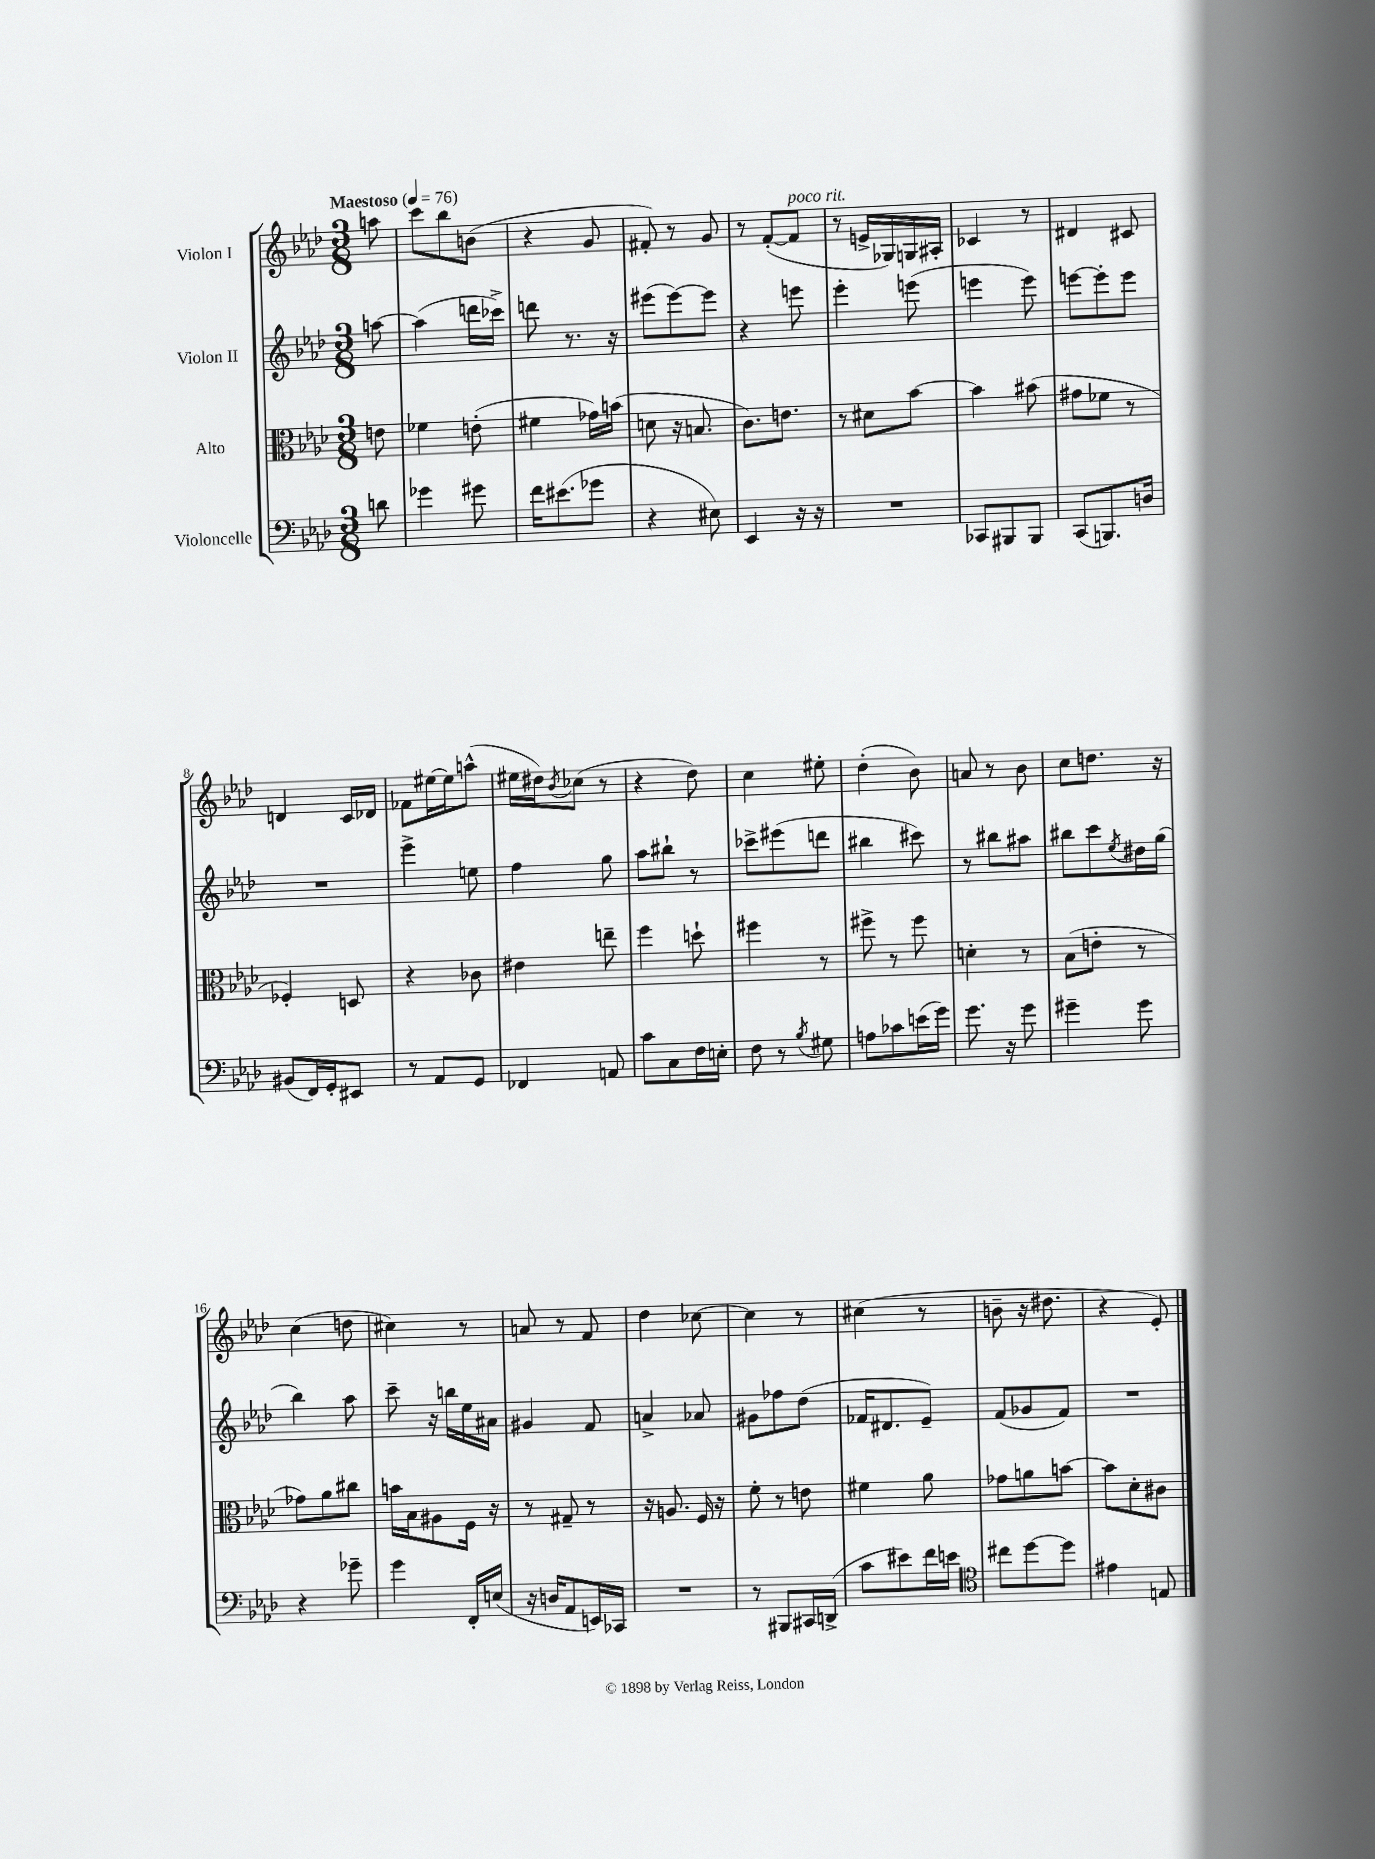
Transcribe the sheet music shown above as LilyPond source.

<<
\new StaffGroup <<
\new Staff = "s0" \with { instrumentName = "Violon I" } {
    \clef treble \key aes \major \numericTimeSignature \time 3/8 \partial 8 \tempo "Maestoso" 4 = 76
    a''8 |
    c'''8 bes''8 b'8( |
    r4 g'8 |
    fis'8-.) r8 g'8 |
    r8 f'8~-.( f'8^\markup { \italic "poco rit." } |
    r8 e'16-> ges16) g16 ais16-. |
    ces'4 r8 |
    dis'4 cis'8 |
    d'4 c'16 des'16 |
    fes'8 eis''16~ eis''16 a''8-^( |
    eis''16 dis''16) \acciaccatura { bes'8 } ces''8( r8 |
    r4 des''8) |
    c''4 eis''8-. |
    des''4-.( bes'8) |
    a'8 r8 bes'8 |
    c''8 d''8. r16 |
    c''4( d''8 |
    cis''4) r8 |
    a'8 r8 f'8 |
    des''4 ces''8~ |
    ces''4 r8 |
    cis''4( r8 |
    b'8-- r16 dis''8. |
    r4 ees'8-.) \bar "|." |
}
\new Staff = "s1" \with { instrumentName = "Violon II" } {
    \clef treble \key aes \major \numericTimeSignature \time 3/8 \partial 8
    a''8~ |
    a''4( d'''16 ces'''16->) |
    d'''8 r8. r16 |
    eis'''8( eis'''8~) eis'''8 |
    r4 e'''8 |
    ees'''4-. e'''8( |
    e'''4 e'''8) |
    e'''8~ e'''8-. e'''8 |
    R4. |
    ees'''4-> e''8 |
    f''4 g''8 |
    aes''8 bis''8-! r8 |
    ces'''8-> eis'''8( d'''8 |
    bis''4 cis'''8) |
    r8 bis''8 ais''8 |
    bis''8 c'''8 \acciaccatura { ees''8 } dis''16 g''16( |
    bes''4) aes''8 |
    c'''8-- r16 b''16 ees''16 ais'16 |
    gis'4 f'8 |
    a'4-> aes'8 |
    gis'8 fes''8 des''8( |
    fes'16 dis'8. ees'8--) |
    f'8( ges'8 f'8) |
    R4. \bar "|." |
}
\new Staff = "s2" \with { instrumentName = "Alto" } {
    \clef alto \key aes \major \numericTimeSignature \time 3/8 \partial 8
    e'8 |
    fes'4 e'8-.( |
    fis'4 ges'16) b'16( |
    d'8 r16 b8. |
    c'8.) e'8. |
    r8 dis'8 bes'8~ |
    bes'4 bis'8( |
    gis'8 fes'8 r8 |
    fes4-.) d8 |
    r4 ces'8 |
    eis'4 e''8-- |
    f''4 d''8-! |
    fis''4 r8 |
    fis''8-> r8 fis''8 |
    d'4-. r8 |
    bes8( e'8-. r8 |
    ges'8) aes'8 cis''8 |
    b'16 bes16 ais8 f16 r16 |
    r8 gis8-- r8 |
    r16 a8. f16 r16 |
    f'8-. r8 e'8 |
    fis'4 aes'8 |
    ges'8 a'8 b'8~ |
    b'8 des'8-. cis'8 \bar "|." |
}
\new Staff = "s3" \with { instrumentName = "Violoncelle" } {
    \clef bass \key aes \major \numericTimeSignature \time 3/8 \partial 8
    d'8 |
    ges'4 gis'8 |
    f'16 eis'8.( ges'8 |
    r4 eis8) |
    ees,4 r16 r16 |
    R4. |
    ces,8 bis,,8 bis,,8 |
    c,8( b,,8.) d16 |
    bis,8( f,16) g,16-. eis,8 |
    r8 aes,8 g,8 |
    fes,4 a,8 |
    c'8 c8 f16 e16-. |
    f8 r8 \acciaccatura { bes8 } gis8 |
    a8 ces'8 e'16( g'16) |
    g'8. r16 g'8 |
    gis'4-- gis'8 |
    r4 ges'8-- |
    g'4 f,16-. e16( |
    r16 d16 aes,8 e,16) ces,16 |
    R4. |
    r8 bis,,8 cis,16 d,16->( |
    c'8 eis'8) f'16 e'16 |
    \clef tenor cis''8 des''8~ des''8 |
    eis'4 e8 \bar "|." |
}
>>
>>
